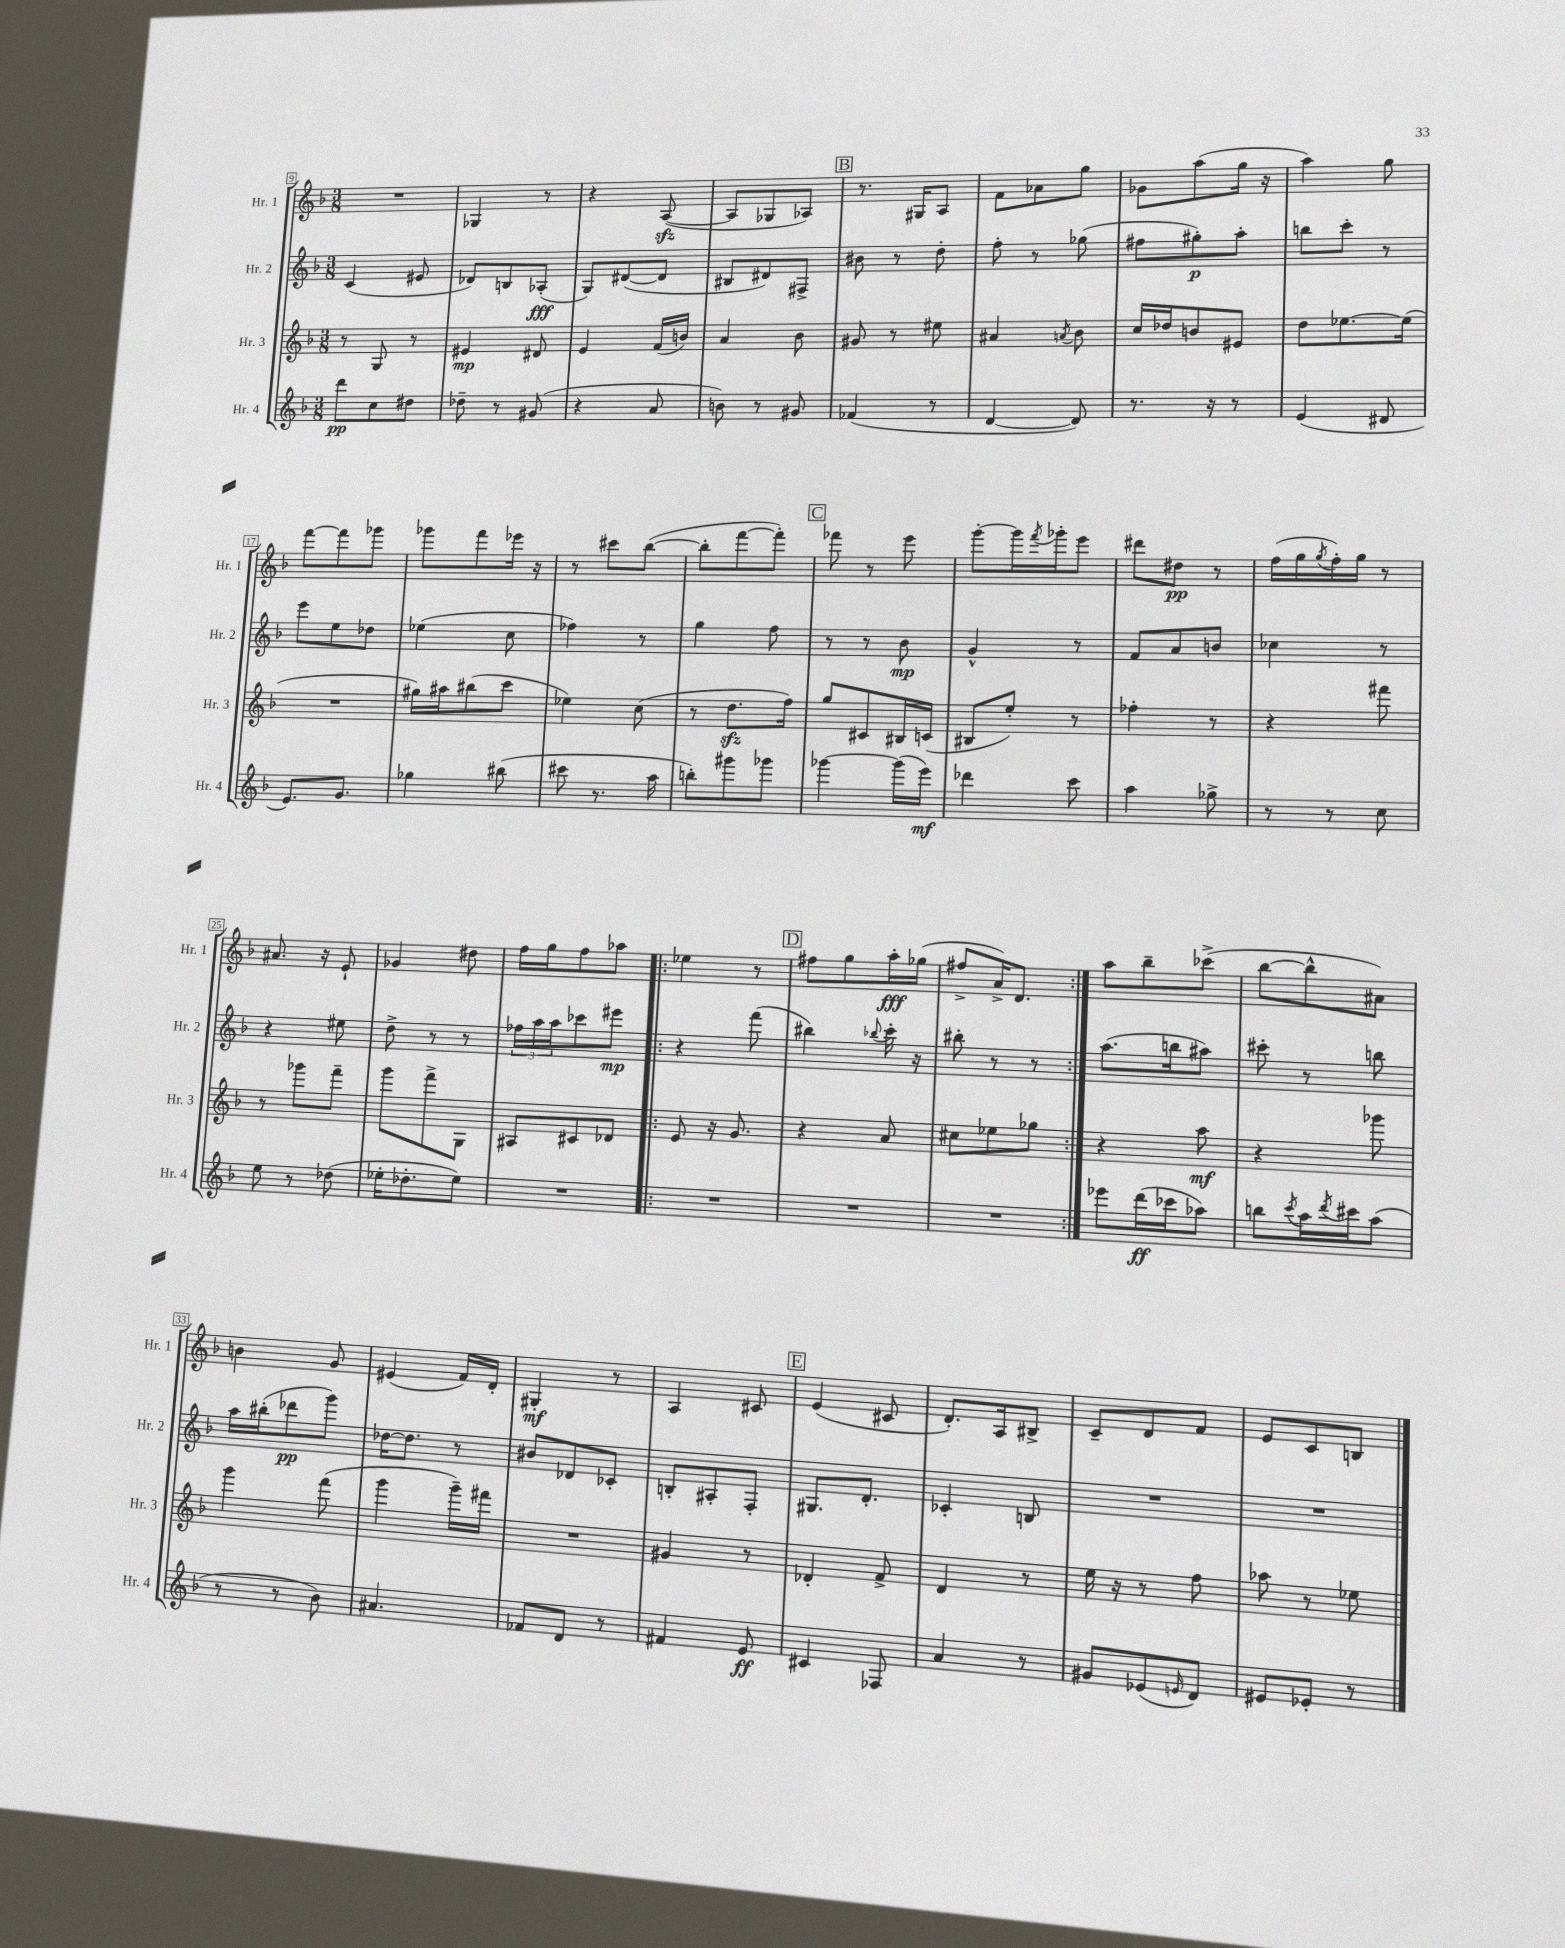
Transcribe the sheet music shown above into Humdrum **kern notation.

**kern	**kern	**kern	**kern
*staff4	*staff3	*staff2	*staff1
*clefG2	*clefG2	*clefG2	*clefG2
*k[b-]	*k[b-]	*k[b-]	*k[b-]
*M3/8	*M3/8	*M3/8	*M3/8
8ddd	8r	(4c	4.r
8cc	8G	.	.
8dd#	8r	8e#	.
=	=	=	=
8dd-~	4e#	8d-)	4G-
8r	.	8B	.
(8g#	8d#	(8A-'	8r
=	=	=	=
4r	4e	8G)	4r
.	.	([8d#	.
8a	(16f	8d#]	([8A
.	16b)	.	.
=	=	=	=
8b)	4a	8B#	8A]
8r	.	8d#)	8G-
8g#	8b-	8F#^	8A-)
=	=	=	=
(4f-	8g#	8b#	8.r
.	8r	8r	.
.	.	.	16G#
8r	8ee#	8dd'	8A
=	=	=	=
[4d	4a#	8ff'	8f
.	.	8r	8a-
.	8qa	.	.
8d])	8b-	(8gg-	8gg
=	=	=	=
8.r	16cc	8ff#	8g-
.	16dd-	.	.
.	8b	8gg#')	(8aa
16r	.	.	.
8r	8e#	8aa'	16gg
.	.	.	16r
=	=	=	=
(4e	8dd	8bb	4aa)
.	[8.ee-	8ccc'	.
8d#	.	8r	8gg
.	(16ee-]	.	.
=	=	=	=
8.e)	4.r	8eee	[8fff
.	.	8ee	8fff]
8.g	.	.	.
.	.	8dd-	8ggg-
=	=	=	=
4gg-	16gg#)	(4ee-	8ggg-
.	16aa#	.	.
.	(8bb#	.	8fff
(8bb#	8ccc	8cc	16eee-
.	.	.	16r
=	=	=	=
8ccc#	4ee-)	4ff-)	8r
8.r	.	.	8ccc#
.	(8cc	8r	([8bb-
16aa	.	.	.
=	=	=	=
8bb')	8r	4gg	8bb-']
8ggg#	8.dd	.	[8fff
8ggg-	.	8ff	8fff'])
.	16ff)	.	.
=	=	=	=
[4ggg-	8gg	8r	8fff-
.	8c#	8r	8r
(16ggg-]	16B#	8b-	8eee
16eee)	(16c	.	.
=	=	=	=
4ddd-	8B#	4g^^	[8ggg'
.	8ee')	.	16ggg]
.	.	.	8qfff
.	.	.	16ggg-'
8ccc	8r	8r	8eee
=	=	=	=
4aa	4ff-'	8f	8ddd#
.	.	8a	8dd#
8gg-^	8r	8b	8r
=	=	=	=
8r	4r	4cc-	(16ff
.	.	.	16gg
.	.	.	8qgg
8r	.	.	16ff')
.	.	.	16gg
8cc	8fff#	8r	8r
=	=	=	=
8ee	8r	4r	8.a#
8r	8ggg-	.	.
.	.	.	16r
(8dd-	8fff~	8ee#	8e`
=	=	=	=
16ee-'	8ggg	8dd^	4g-
8.dd-'	.	.	.
.	8fff^	8r	.
8ee-)	8G	8r	8dd#
=	=	=	=
4.r	8A#	24ff-	16ff
.	.	24aa	.
.	.	.	16gg
.	.	24aa	.
.	8c#	8ccc-	8ff
.	8d-	8eee#	8aa-
=!|:	=!|:	=!|:	=!|:
4.r	8e	4r	4ee-
.	16r	.	.
.	8.g	.	.
.	.	(8fff	8r
=	=	=	=
4.r	4r	4bb#)	8ff#
.	.	.	8gg
.	.	8qqbb-	.
.	8a	16ccc'	16aa'
.	.	16r	(16gg-
=	=	=	=
4.r	8cc#	8bb#'	8ff#^
.	8ee-	8r	16a^)
.	.	.	8.d
.	8gg-	8r	.
=:|!	=:|!	=:|!	=:|!
8eee-	4r	(8.aa	8aa
(16ddd	.	.	8bb-~
16ccc-	.	16bb	.
8aa-)	8aa	8aa#)	(8ccc-^
=	=	=	=
8bb	4r	8ccc#'	[8bb-
8qccc	.	.	.
16aa	.	8r	8bb-^^]
8qddd	.	.	.
16ccc#	.	.	.
(8aa	8ggg-	8bb	8a#)
=	=	=	=
8r	4ggg	16aa	4b
.	.	(16bb#'	.
8r	.	8ddd-	.
8b-)	(8fff	8ggg)	8g
=	=	=	=
4.a#	4ggg	[16dd-	(4e#
.	.	8.dd-]	.
.	16ggg~)	8r	16f)
.	16fff#	.	16d'
=	=	=	=
8f-	4.r	8b#	4G#'
8d	.	8d-	.
8r	.	8c-'	8r
=	=	=	=
4f#	4g#	8B'	4A
.	.	8A#'	.
8e	8r	8F'	8c#
=	=	=	=
4c#	4d-'	8.G#	(4e
.	.	8.d'	.
8F-	8f^	.	8c#
=	=	=	=
4a	4d	4c-'	8.d')
.	.	.	16A
8r	8r	8B	8B#^
=	=	=	=
8g#	16ee	4.r	8c~
.	16r	.	.
(8e-	8r	.	8d
16qqe	.	.	.
8d)	8ff	.	8f
=	=	=	=
8e#	8aa-	4.r	8e
8e-'	8r	.	8c
8r	8ee-	.	8B
==	==	==	==
*-	*-	*-	*-
